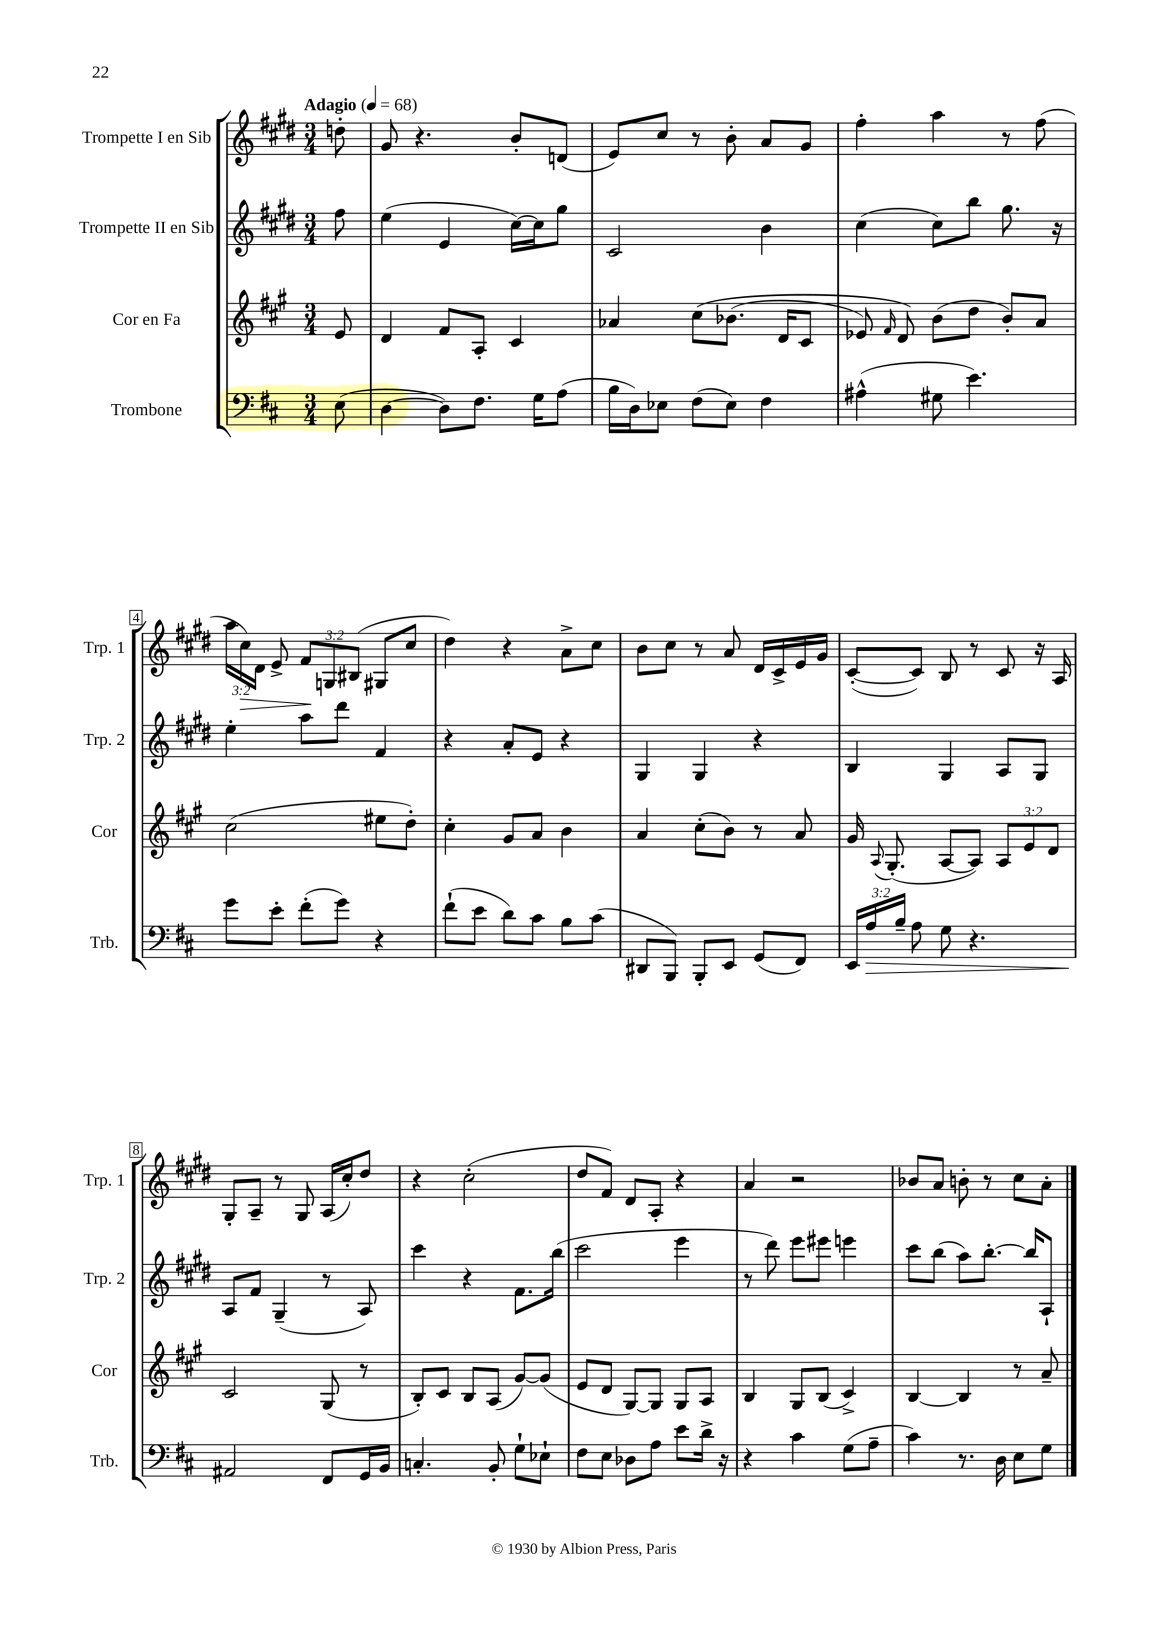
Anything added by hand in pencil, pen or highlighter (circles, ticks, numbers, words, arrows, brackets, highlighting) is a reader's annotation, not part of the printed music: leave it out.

**kern	**kern	**kern	**kern
*staff4	*staff3	*staff2	*staff1
*clefF4	*clefG2	*clefG2	*clefG2
*k[f#c#]	*k[f#c#g#]	*k[f#c#g#d#]	*k[f#c#g#d#]
*M3/4	*M3/4	*M3/4	*M3/4
*MM68	*MM68	*MM68	*MM68
(8E\	8e/	8ff#\	8dd'\
=	=	=	=
[4D\	4d/	(4ee\	8g#/
.	.	.	4.r
8D\]L)	8f#/L	4e/	.
8.F#\J	8A'/J	.	.
.	4c#/	[16cc#\LL)	8b'/L
16G\LK	.	16cc#\]J	.
(8A\J	.	8gg#\J	(8d/J
=	=	=	=
16B\LL	4a-/	2c#/	8e/L)
16D\J)	.	.	.
8E-\J	.	.	8cc#/J
(8F#\L	&(8cc#\L	.	8r
8E-\J)	(8.b-\J	.	8b'\
4F#\	.	4b\	8a/L
.	16d/LK	.	.
.	8c#/J	.	8g#/J
=	=	=	=
(4A#^^\	8e-/)	(4cc#\	4ff#'\
.	16qqf#/	.	.
.	8d/&)	.	.
8G#\	(8b\L	8cc#\L)	4aa\
4.e\)	8dd\J	8bb\J	.
.	8b'/L)	8.gg#\	8r
.	8a/J	.	(8ff#\
.	.	16r	.
=	=	=	=
8g\L	(2cc#\	4ee'\	24aa\LL
.	.	.	24cc#\)
.	.	.	24d#\JJ
8e'\J	.	.	8e^/
(8f#'\L	.	8aa\L	12f#/L
.	.	.	12G/
8g\J)	.	8ddd#\J	.
.	.	.	(12B#/J
4r	8ee#\L	4f#/	8G#/L
.	8dd'\J)	.	8cc#/J
=	=	=	=
(8f#`\L	4cc#'\	4r	4dd#\)
8e\J	.	.	.
8d\L)	8g#/L	8a'/L	4r
8c#\J	8a/J	8e/J	.
8B\L	4b\	4r	8a^\L
(8c#\J	.	.	8cc#\J
=	=	=	=
8DD#/L	4a/	4G#/	8b\L
8BBB/J)	.	.	8cc#\J
8BBB'/L	(8cc#'\L	4G#/	8r
8EE/J	8b\J)	.	8a/
(8GG/L	8r	4r	16d#/LL
.	.	.	16c#^/
8FF#/J)	8a/	.	16e/
.	.	.	16g#/JJ
=	=	=	=
24EE/LL	16g#/	4B/	([8c#'/L
24A/	.	.	.
.	8qqA/	.	.
.	(8.G#'/	.	.
24B~/JJ	.	.	.
8A\	.	.	8c#/]J)
8G\	[8A/L	4G#/	8B/
4.r	8A/]J)	.	8r
.	12A/L	8A/L	8c#/
.	12e/	.	.
.	.	8G#/J	16r
.	12d/J	.	.
.	.	.	16A/
=	=	=	=
2AA#/	2c#/	8A/L	8G#'/L
.	.	8f#/J	8A~/J
.	.	(4G#~/	8r
.	.	.	8G#/
8FF#/L	(8G#/	8r	(16A/LL
.	.	.	16cc#'/J)
16GG/L	8r	8A/)	8dd#/J
16BB/JJ	.	.	.
=	=	=	=
4.C'/	8B'/L)	4ccc#\	4r
.	8c#/J	.	.
.	8B/L	4r	(2cc#'\
8BB'/	(8A/J	.	.
8G`\L	[8g#/L)	8.f#\L	.
8E-`\J	(8g#/]J	.	.
.	.	(16bb\Jk	.
=	=	=	=
8F#\L	8e/L	2ccc#\	8dd#/L
8E\J	8d/J	.	8f#/J)
8D-\L	[8G#/L)	.	8d#/L
8A\J	8G#/]J	.	8A'/J
8e\L	8G#/L	4eee\	4r
16d^\Jk	8A/J	.	.
16r	.	.	.
=	=	=	=
4r	4B/	8r	4a/
.	.	8ddd#\)	.
4c#\	8G#/L	8eee\L	2r
.	(8B/J	8eee#\J	.
(8G\L	4c#^/)	4eee\	.
8A~\J	.	.	.
=	=	=	=
4c#\)	[4B/	8ccc#\L	8b-/L
.	.	(8bb\J	8a/J
8.r	4B/]	8aa\L)	8b'\
.	.	[8.bb'\J	8r
16D\	.	.	.
8E\L	8r	.	8cc#\L
.	.	16bb/]LK	.
8G\J	8a~/	8A`/J	8a'\J
==	==	==	==
*-	*-	*-	*-
